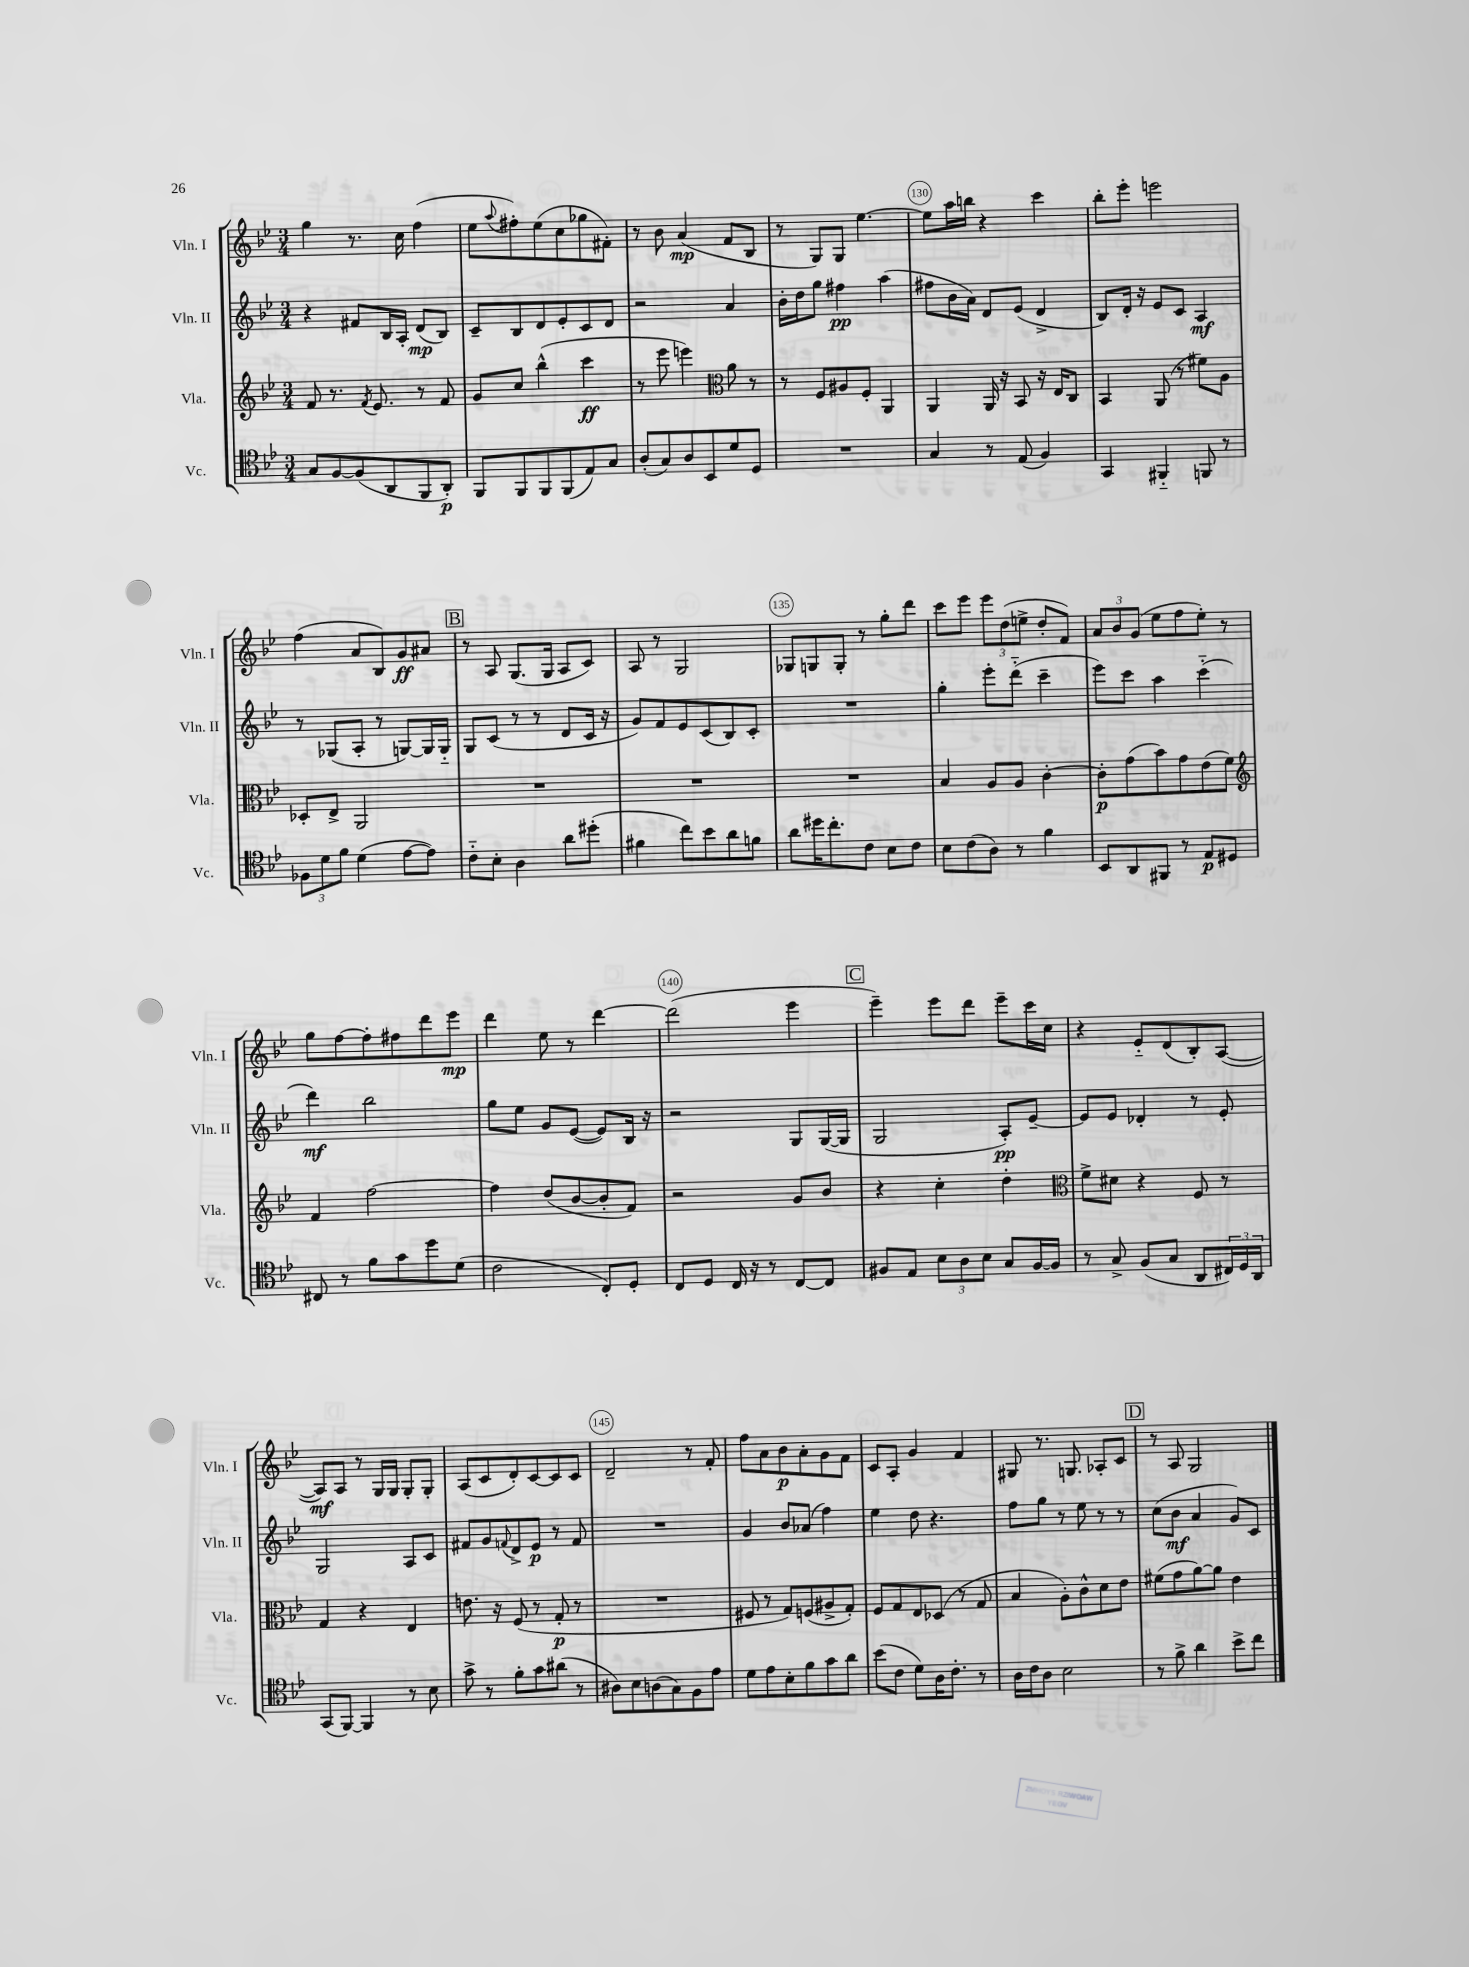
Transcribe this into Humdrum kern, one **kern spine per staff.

**kern	**dynam	**kern	**dynam	**kern	**dynam	**kern	**dynam
*part4	*part4	*part3	*part3	*part2	*part2	*part1	*part1
*staff4	*staff4	*staff3	*staff3	*staff2	*staff2	*staff1	*staff1
*I"Vc.	*	*I"Vla.	*	*I"Vln. II	*	*I"Vln. I	*
*I'Vc.	*	*I'Vla.	*	*I'Vln. II	*	*I'Vln. I	*
*clefC4	*	*clefG2	*	*clefG2	*	*clefG2	*
*k[b-e-]	*	*k[b-e-]	*	*k[b-e-]	*	*k[b-e-]	*
*M3/4	*	*M3/4	*	*M3/4	*	*M3/4	*
=126	=126	=126	=126	=126	=126	=126	=126
8G/L	.	8f/	.	4r	.	4gg\	.
[8F/	.	8.r	.	.	.	.	.
(8F/]	.	.	.	8f#X/L	.	8.r	.
.	.	8qf/	.	.	.	.	.
.	.	8.e-/	.	.	.	.	.
8AA/	.	.	.	16B-/L	.	.	.
.	.	.	.	16A'/JJ	.	16cc\	.
8FF/	.	8r	.	(8d/L	mp	(4ff\	.
8AA'/J)	p	8f/	.	8B-/J)	.	.	.
=127	=127	=127	=127	=127	=127	=127	=127
8FF/L	.	8g/L	.	8c~/L	.	8ee-\L	.
.	.	.	.	.	.	8qqaa/	.
8FF/	.	8cc/J	.	8B-/	.	8ff#X'\)	.
8FF/	.	(4bb-^^\	.	8d/	.	(8ee-\	.
(8FF/	.	.	.	8e-'/	.	8cc\	.
8E-/)	.	4ccc\	ff	8c/	.	8gg-X\	.
8G/J	.	.	.	8d/J	.	8f#X'\J)	.
=128	=128	=128	=128	=128	=128	=128	=128
(8A'/L	.	8r	.	2r	.	8r	.
8G/)	.	8eee-\	.	.	.	8b-\	.
8A/	.	4eeen\)	.	.	.	(4a/	mp
8BB-/	.	.	.	.	.	.	.
*	*	*clefC3	*	*	*	*	*
8d/	.	8a\	.	4a/	.	8f/L	.
8D/J	.	8r	.	.	.	8B-/J	.
=129	=129	=129	=129	=129	=129	=129	=129
2.r	.	8r	.	16b-'\LL	.	8r	.
.	.	.	.	16dd\J	.	.	.
.	.	8F/L	.	8gg\J	.	8G/L)	.
.	.	8A#X/	.	4ff#X\	pp	8G/J	.
.	.	8F'/J	.	.	.	[4.ee-\	.
.	.	4AA/	.	(4aa\	.	.	.
=130	=130	=130	=130	=130	=130	=130	=130
4G/	.	4AA/	.	8ff#X\L	.	8ee-\L]	.
.	.	.	.	16b-\L	.	16aa\L	.
.	.	.	.	16a\JJ)	.	16bbn\JJ	.
8r	.	16AA/	.	8d/L	.	4r	.
.	.	16r	.	.	.	.	.
(8E-/	.	8BB-/	.	(8e-/J	.	.	.
4F/)	.	16r	.	4d^/	.	4ccc\	.
.	.	16E-/KL	.	.	.	.	.
.	.	8C/J	.	.	.	.	.
=131	=131	=131	=131	=131	=131	=131	=131
4GG/	.	4BB-/	.	8B-/L)	.	8bb-'\L	.
.	.	.	.	16d'/Jk	.	8eee-'\J	.
.	.	.	.	16r	.	.	.
4FF#X/	.	(8AA/	.	8e-/L	.	2eeen\	.
.	.	8r	.	8c/J	.	.	.
8FFn/	.	8f#X\L)	.	4A/	mf	.	.
8r	.	8A\J	.	.	.	.	.
!!LO:LB:g=z
=132	=132	=132	=132	=132	=132	=132	=132
12F-X\L	.	8D-X'/L	.	8r	.	(4ff\	.
12d\	.	.	.	.	.	.	.
.	.	8E-^/J	.	(8G-X/L	.	.	.
12f\J	.	.	.	.	.	.	.
(4d\	.	2AA/	.	8A'/J	.	8a/L	.
.	.	.	.	8r	.	8B-/)	.
[8e-\L	.	.	.	[8Gn/L)	.	8g/	ff
8e-\J])	.	.	.	16G/L]	.	8a#X/J	.
.	.	.	.	16G/JJ	.	.	.
!!LO:REH:place=s1:t=B
=133	=133	=133	=133	=133	=133	=133	=133
8c\L	.	2.r	.	8G/L	.	8r	.
8B-'\J	.	.	.	(8c/J	.	8A/	.
4A\	.	.	.	8r	.	(8.G/L	.
.	.	.	.	8r	.	.	.
.	.	.	.	.	.	16G/Jk	.
8a\L	.	.	.	8d/L	.	8A/L	.
(8dd#X'\J	.	.	.	16c/Jk	.	8c/J)	.
.	.	.	.	16r	.	.	.
=134	=134	=134	=134	=134	=134	=134	=134
4f#X\	.	2.r	.	8g/L)	.	8A/	.
.	.	.	.	8f/	.	8r	.
8cc\L)	.	.	.	8e-/	.	2G/	.
8b-\	.	.	.	(8c/	.	.	.
8a\	.	.	.	8B-/)	.	.	.
8fn\J	.	.	.	8c'/J	.	.	.
=135	=135	=135	=135	=135	=135	=135	=135
8a\L	.	2.r	.	2.r	.	8G-X/L	.
16dd#X\K	.	.	.	.	.	8Gn/	.
8.cc'\	.	.	.	.	.	.	.
.	.	.	.	.	.	8G'/J	.
8c\J	.	.	.	.	.	8r	.
8B-\L	.	.	.	.	.	8gg'\L	.
8c\J	.	.	.	.	.	8ddd\J	.
=136	=136	=136	=136	=136	=136	=136	=136
8B-\L	.	4B-/	.	4gg'\	.	8ccc\L	.
(8c\	.	.	.	.	.	8eee-\J	.
8A\J)	.	8A/L	.	8eee-'\L	.	12eee-\L	.
.	.	.	.	.	.	(12dd\	.
8r	.	8A/J	.	(8ddd\J	.	.	.
.	.	.	.	.	.	12een^\J	.
4f\	.	[4c'\	.	4ccc~\	.	8dd'/L	.
.	.	.	.	.	.	8f/J)	.
=137	=137	=137	=137	=137	=137	=137	=137
8BB-/L	.	8c'\L]	p	8eee-\L)	.	12a/L	.
.	.	.	.	.	.	12b-/	.
8AA/	.	(8g\	.	8ccc\J	.	.	.
.	.	.	.	.	.	(12g/J	.
8FF#X/J	.	8b-\)	.	4aa\	.	8ee-\L	.
8r	.	8g\	.	.	.	8ff\	.
8E-/L	p	(8e-\	.	(4ccc\	.	8ee-'\J)	.
8D#X/J	.	8f\J)	.	.	.	8r	.
!!LO:LB:g=z
=138	=138	=138	=138	=138	=138	=138	=138
*	*	*clefG2	*	*	*	*	*
8C#X/	.	4f/	.	4ddd\)	mf	8gg\L	.
8r	.	.	.	.	.	[8ff\	.
8f\L	.	[2ff\	.	2bb-\	.	8ff'\]	.
8g\	.	.	.	.	.	8ff#X\	.
8dd\	.	.	.	.	.	8ddd\	.
(8d\J	.	.	.	.	.	8eee-\J	mp
=139	=139	=139	=139	=139	=139	=139	=139
2c\	.	4ff\]	.	8gg\L	.	4ddd\	.
.	.	.	.	8ee-\J	.	.	.
.	.	(8dd/L	.	8g/L	.	8ee-\	.
.	.	[8b-/	.	([8e-/J	.	8r	.
8C'/L)	.	8b-'/]	.	8e-/L])	.	[4ddd\	.
8D'/J	.	8f/J)	.	16B-/Jk	.	.	.
.	.	.	.	16r	.	.	.
=140	=140	=140	=140	=140	=140	=140	=140
8C/L	.	2r	.	2r	.	(2ddd\]	.
8D/J	.	.	.	.	.	.	.
16C/	.	.	.	.	.	.	.
16r	.	.	.	.	.	.	.
8r	.	.	.	.	.	.	.
[8C/L	.	8g/L	.	8G/L	.	4eee-\	.
8C/J]	.	8b-/J	.	([16G/L	.	.	.
.	.	.	.	16G/JJ]	.	.	.
!!LO:REH:place=s1:t=C
=141	=141	=141	=141	=141	=141	=141	=141
8F#X/L	.	4r	.	2G/	.	4eee-~\)	.
8E-/J	.	.	.	.	.	.	.
12B-\L	.	4cc'\	.	.	.	8eee-\L	.
12A\	.	.	.	.	.	.	.
.	.	.	.	.	.	8ddd\J	.
12B-\J	.	.	.	.	.	.	.
8G/L	.	4dd'\	.	8A'/L)	pp	8eee-~\L	.
[16F#/L	.	.	.	[8e-~/J	.	16ccc\L	.
16F#/JJ]	.	.	.	.	.	16cc\JJ	.
=142	=142	=142	=142	=142	=142	=142	=142
*	*	*clefC3	*	*	*	*	*
8r	.	8f^\L	.	8e-/L]	.	4r	.
8G^/	.	8d#X\J	.	8e-/J	.	.	.
(8F/L	.	4r	.	4d-X'/	.	8e-/L	.
8G/J	.	.	.	.	.	(8d/	.
8AA/L	.	8F/	.	8r	.	8B-'/)	.
24C#X/L)	.	8r	.	8e-'/	.	([8A/J	.
24D/	.	.	.	.	.	.	.
24AA/JJ	.	.	.	.	.	.	.
!!LO:LB:g=z
=143	=143	=143	=143	=143	=143	=143	=143
(8GG/L	.	4G/	.	2G/	.	8A/L])	mf
[8FF/J)	.	.	.	.	.	8A/J	.
4FF/]	.	4r	.	.	.	8r	.
.	.	.	.	.	.	16G/LL	.
.	.	.	.	.	.	16G/JJ	.
8r	.	4E-/	.	8A/L	.	8G'/L	.
8B-\	.	.	.	8c/J	.	8G'/J	.
=144	=144	=144	=144	=144	=144	=144	=144
8g^\	.	8.en\	.	8f#X/L	.	(8A/L	.
8r	.	.	.	8g/	.	8c/	.
.	.	16r	.	.	.	.	.
.	.	.	.	8qqfn/	.	.	.
8f'\L	.	(8F/	.	8d^/	.	8d'/)	.
8g\	.	8r	.	8e-/J	p	[8c/	.
(8a#X\J	.	8G'/	p	8r	.	8c/]	.
8r	.	8r	.	8f/	.	8c/J	.
=145	=145	=145	=145	=145	=145	=145	=145
8A#X\L)	.	2.r	.	2.r	.	2d~/	.
8B-\	.	.	.	.	.	.	.
(8An\	.	.	.	.	.	.	.
8G\)	.	.	.	.	.	.	.
8F\	.	.	.	.	.	8r	.
8e-\J	.	.	.	.	.	8f'/	.
=146	=146	=146	=146	=146	=146	=146	=146
8d\L	.	8F#X/	.	4g/	.	8ff\L	.
8e-\	.	8r	.	.	.	8a\	.
8B-'\	.	8G/L)	.	8b-/L	.	8b-\	p
8f\	.	(8Fn/	.	(8a-X/J	.	8a'\	.
8g\	.	8A#X^/	.	4ff\)	.	8g\	.
8a\J	.	8G'/J)	.	.	.	8f\J	.
=147	=147	=147	=147	=147	=147	=147	=147
(8b-\L	.	8F/L	.	4ee-\	.	8c/L	.
8c\J	.	8G/	.	.	.	8A'/J	.
8d\L)	.	8E-/	.	8dd\	.	4g/	.
16A\K	.	(8D-X/J	.	4.r	.	.	.
8.c'\J	.	.	.	.	.	.	.
.	.	8r	.	.	.	4f/	.
8r	.	8G/	.	.	.	.	.
=148	=148	=148	=148	=148	=148	=148	=148
16A\LL	.	4B-/	.	8ff\L	.	8G#X/	.
16c\J	.	.	.	.	.	.	.
8A\J	.	.	.	8gg\J	.	8.r	.
2B-\	.	8A'\L)	.	8r	.	.	.
.	.	.	.	.	.	8.Gn/	.
.	.	8c^^\	.	8ee-\	.	.	.
.	.	8d\	.	8r	.	8A-X'/L	.
.	.	8e-\J	.	8r	.	8c/J	.
!!LO:REH:place=s1:t=D
=149	=149	=149	=149	=149	=149	=149	=149
8r	.	(8f#X\L	.	(8cc\L	.	8r	.
8f^\	.	8g\	.	8b-\J	mf	8A/	.
4a\	.	[8a\)	.	4a/	.	2G/	.
.	.	8a\J]	.	.	.	.	.
8b-^\L	.	4e-\	.	8g/L)	.	.	.
8cc\J	.	.	.	8c/J	.	.	.
==	==	==	==	==	==	==	==
*-	*-	*-	*-	*-	*-	*-	*-
